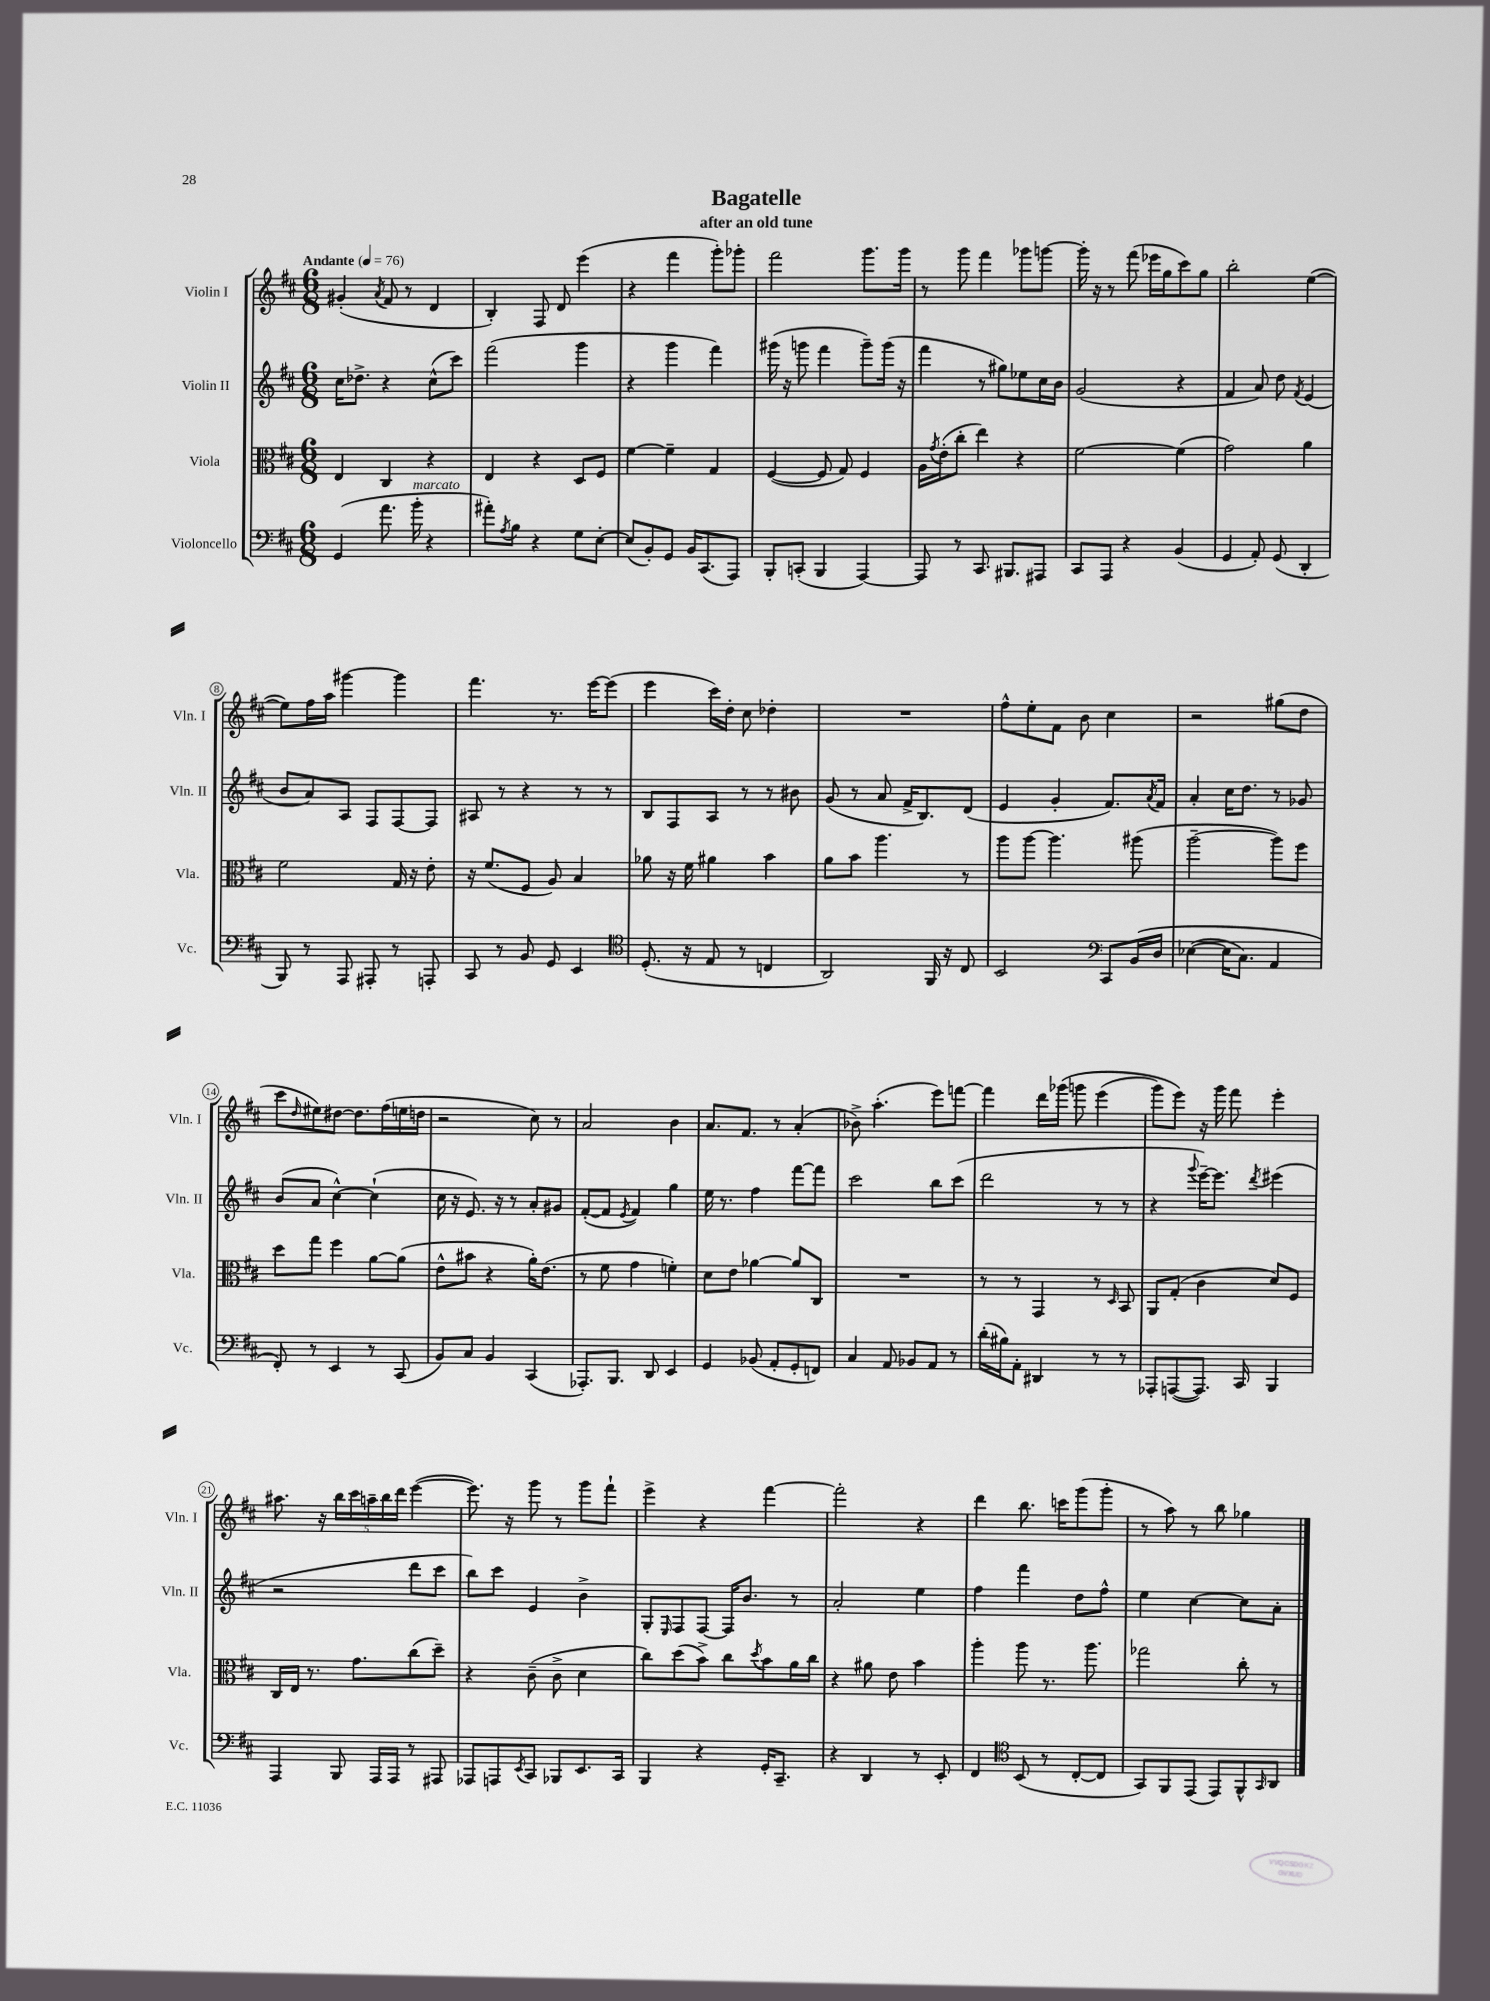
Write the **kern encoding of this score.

**kern	**kern	**kern	**kern
*part4	*part3	*part2	*part1
*staff4	*staff3	*staff2	*staff1
*I"Violoncello	*I"Viola	*I"Violin II	*I"Violin I
*I'Vc.	*I'Vla.	*I'Vln. II	*I'Vln. I
*clefF4	*clefC3	*clefG2	*clefG2
*k[f#c#]	*k[f#c#]	*k[f#c#]	*k[f#c#]
*M6/8	*M6/8	*M6/8	*M6/8
*MM76	*MM76	*MM76	*MM76
=1	=1	=1	=1
!	!	!	!LO:TX:a:B:t=Andante
(4GG/	4E/	16cc#\KL	(4g#X'/
.	.	8.dd-X^\J	.
.	.	.	8qa/
8.a\	4C#/	4r	8f#/
.	.	.	8r
!LO:TX:a:i:t=marcato	!	!	!
16b'\	.	.	.
4r	4r	(8cc#^^\L	4d/
.	.	8ccc#\J)	.
=2	=2	=2	=2
8a#X'\L)	4E/	(2fff#\	4B'/)
8qA/	.	.	.
8B\J	.	.	.
4r	4r	.	8F#/
.	.	.	8d/
8G\L	8D/L	4ggg\	(4eee\
[8E'\J	8F#/J	.	.
=3	=3	=3	=3
(8E/L]	[4f#\	4r	4r
8BB'/)	.	.	.
8GG/J	4f#~\]	4ggg\	4fff#\
16BB/KL	.	.	.
(8.CC#/	.	.	.
.	4G/	4fff#\)	8ggg'\L)
8AAA/J)	.	.	8ggg-X'\J
=4	=4	=4	=4
8BBB'/L	([4F#/	(16ggg#X\	2fff#\
.	.	16r	.
(8CCn'/J	.	8gggn\	.
4BBB/	8F#/]	4fff#\	.
.	8G/)	.	.
[4AAA/)	4F#/	8ggg~\L)	8.ggg\L
.	.	(16ggg\Jk	.
.	.	16r	16ggg\Jk
=5	=5	=5	=5
8AAA/]	16A\LL	4fff#\	8r
.	8qg/	.	.
.	(16e'\J	.	.
8r	8cc#'\J	.	8ggg\
8.CC#/	4ee\)	8r	4fff#\
.	.	8gg#X\L)	.
8.BBB#X/L	.	.	.
.	4r	8ee-X\	8ggg-X\L
8AAA#X/J	.	16cc#\L	[8gggn\J
.	.	16b\JJ	.
=6	=6	=6	=6
8CC#/L	[2f#\	(2g/	16ggg'\]
.	.	.	16r
8AAA/J	.	.	8r
4r	.	.	(8fff#\
.	.	.	16eee-X\LL
.	.	.	16gg\J
(4BB/	(4f#\]	4r	8ccc#\)
.	.	.	8gg\J
=7	=7	=7	=7
4GG/	2g\)	4f#/	2bb'\
8AA'/)	.	8a/)	.
(8GG/	.	8dd\	.
.	.	8qf#/	.
4DD'/	4a\	(4e/	([4ee\
!!LO:LB:g=z
=8	=8	=8	=8
8BBB/)	2f#\	8b/L	8ee\L])
8r	.	8a/)	16ff#\L
.	.	.	16aa\JJ
8AAA/	.	8A/J	[4ggg#X\
8AAA#X'/	.	8F#/L	.
8r	16G/	[8F#/	4ggg#\]
.	16r	.	.
8AAAn'/	8e'\	8F#/J]	.
=9	=9	=9	=9
8CC#/	16r	8A#X/	4.fff#\
.	(8.f#/L	.	.
8r	.	8r	.
8BB/	8F#/J	4r	.
8GG/	8A/)	.	8.r
4EE/	4B/	8r	.
.	.	.	[16eee\KL
.	.	8r	(8eee\J]
=10	=10	=10	=10
*clefC4	*	*	*
(8.D'/	8a-X\	8B/L	4eee\
.	16r	8F#/	.
16r	16f#\	.	.
8E/	4a#X\	8A/J	16ccc#\LL)
.	.	.	16dd'\JJ
8r	.	8r	8cc#\
4Cn/	4b\	8r	4dd-X'\
.	.	8b#X\	.
=11	=11	=11	=11
2AA/)	8a\L	(8g/	2.r
.	8b\J	8r	.
.	4.aa\	8a/	.
.	.	16f#^/KL	.
.	.	8.B/)	.
16FF#/	.	.	.
16r	.	.	.
8C#/	8r	(8d/J	.
=12	=12	=12	=12
2BB/	8aa\L	4e/	8ff#^^\L
.	[8aa\J	.	8ee'\
.	4.aa\]	4g'/	8f#\J
.	.	.	8b\
*clefF4	*	*	*
8CC#/L	.	8.f#/L)	4cc#\
(16BB/L	(8aa#X\	.	.
.	.	8qa/	.
16D/JJ	.	16f#/Jk	.
=13	=13	=13	=13
([4E-X\	[2aa~\	4a'/	2r
16E-\KL]	.	16cc#\KL	.
8.C#\J)	.	8.dd\J	.
4AA/	8aa\L])	8r	(8gg#X\L
.	8ff#\J	8g-X/	8dd\J
!!LO:LB:g=z
=14	=14	=14	=14
8FF#'/)	8dd\L	(8b/L	8ccc#\L
.	.	.	16qqdd/
8r	8gg\J	8a/J	8ee#X\)
4EE/	4ff#\	[4cc#^^\)	[8dd#X\J
.	.	.	8.dd#\L]
8r	[8a\L	(4cc#`\]	.
.	.	.	(16ff#\L
(8CC#/	(8a\J]	.	16een\
.	.	.	16ddn\JJ
=15	=15	=15	=15
8BB/L)	8e^^\L	16cc#\	2r
.	.	16r	.
8C#/J	8b#X\J	8.e/)	.
4BB/	4r	.	.
.	.	16r	.
.	.	8r	.
(4CC#/	16a'\KL)	8a'/L	8cc#\)
.	(8.e\J	.	.
.	.	8g#X/J	8r
=16	=16	=16	=16
8.AAA-X'/L)	8r	([8f#'/L	2a/
.	8f#\	8f#/J]	.
8.BBB/J	.	.	.
.	.	8qe/	.
.	4g\	4f#/)	.
8DD/	.	.	.
4EE/	4fn'\)	4gg\	4b\
=17	=17	=17	=17
4GG/	8d\L	16ee\	8.a/L
.	.	8.r	.
.	8e\J	.	.
.	.	.	8.f#/J
(8BB-X/	[4a-X\	4ff#\	.
8AA'/L	.	.	8r
8GG'/	8a-/L]	[8fff#\L	(4a'/
8FFn/J)	8C#/J	8fff#\J]	.
=18	=18	=18	=18
4C#/	2.r	2ccc#\	8b-X^\)
.	.	.	(4.aa'\
8AA/	.	.	.
8BB-X/L	.	.	.
8AA/J	.	8bb\L	8eee\L)
8r	.	(8ccc#\J	[8fffn\J
=19	=19	=19	=19
(16d'\LL	8r	2ddd\	4fff\]
16B#X\J)	.	.	.
8AA'\J	8r	.	.
4DD#X/	4GG/	.	16ddd\LL
.	.	.	(16ggg-X\JJ
.	.	.	8gggn\
8r	8r	8r	(4eee\
.	16qqD/	.	.
8r	8BB/	8r	.
=20	=20	=20	=20
8AAA-X'/L	8AA/L	4r	8ggg\L)
([8AAAn/	(8G'/J	.	8eee\J)
.	.	8qqggg/	.
8.AAA/J])	4c#\	[16eee~\KL)	16r
.	.	8.eee\J]	16ggg\
.	.	.	8fff#\
16CC#/	.	.	.
.	.	8qddd/	.
4BBB/	8d/L)	(4eee#X\	4eee'\
.	8F#/J	.	.
!!LO:LB:g=z
=21	=21	=21	=21
4AAA/	16C#/LL	2r	8.aa#X\
.	16E/JJ	.	.
.	8.r	.	.
.	.	.	16r
8BBB/	.	.	20bb\LL
.	.	.	20ccc#\
.	8.g\L	.	.
.	.	.	20aan~\
16AAA/LL	.	.	.
.	.	.	20bb\
16AAA/JJ	.	.	.
.	.	.	20ddd\JJ
8r	(8cc#\	8ddd\L	([4eee\
8AAA#X/	8dd~\J)	8ccc#\J	.
=22	=22	=22	=22
8AAA-X/L	4r	8bb\L)	8.eee\])
8AAAn/	.	8ccc#\J	.
.	.	.	16r
8qEE/	.	.	.
8CC#/J	(8c#~\	4e/	8ggg\
8BBB-X/L	8c#^\	.	8r
8.EE/	4d\	4b^\	8ggg\L
.	.	.	8fff#`\J
16CC#/Jk	.	.	.
=23	=23	=23	=23
4BBB/	8cc#\L)	8G'/L	4eee^\
.	.	16qqE/	.
.	(8dd\	8F#/	.
4r	8b^\J)	[8F#/J	4r
.	8cc#\L	16F#/KL]	.
.	.	8.b/J	.
.	8qdd/	.	.
16GG'/KL	8b\	.	[4fff#\
8.CC#~/J	.	.	.
.	16a\L	8r	.
.	16cc#\JJ	.	.
=24	=24	=24	=24
4r	4r	2a'/	2fff#'\]
4DD/	8a#X\	.	.
.	8e\	.	.
8r	4b\	4ee\	4r
8EE'/	.	.	.
=25	=25	=25	=25
4FF#/	4aa'\	4ff#\	4ddd\
*clefC4	*	*	*
(8BB/	8aa\	4fff#\	8.bb\
8r	8.r	.	.
.	.	.	16cccn\KL
[8C#'/L	.	8dd\L	(8ggg\
.	8.aa\	.	.
8C#/J]	.	8ff#^^\J	8ggg'\J
=26	=26	=26	=26
8GG/L)	2gg-X\	4ee\	8r
8FF#/	.	.	8aa\)
(8EE/J	.	[4cc#\	8r
8EE/L)	.	.	8bb\
8FF#^^/	8cc#'\	8cc#\L]	4gg-X\
16qqGG/	.	.	.
8AA/J	8r	8a'\J	.
==	==	==	==
*-	*-	*-	*-
